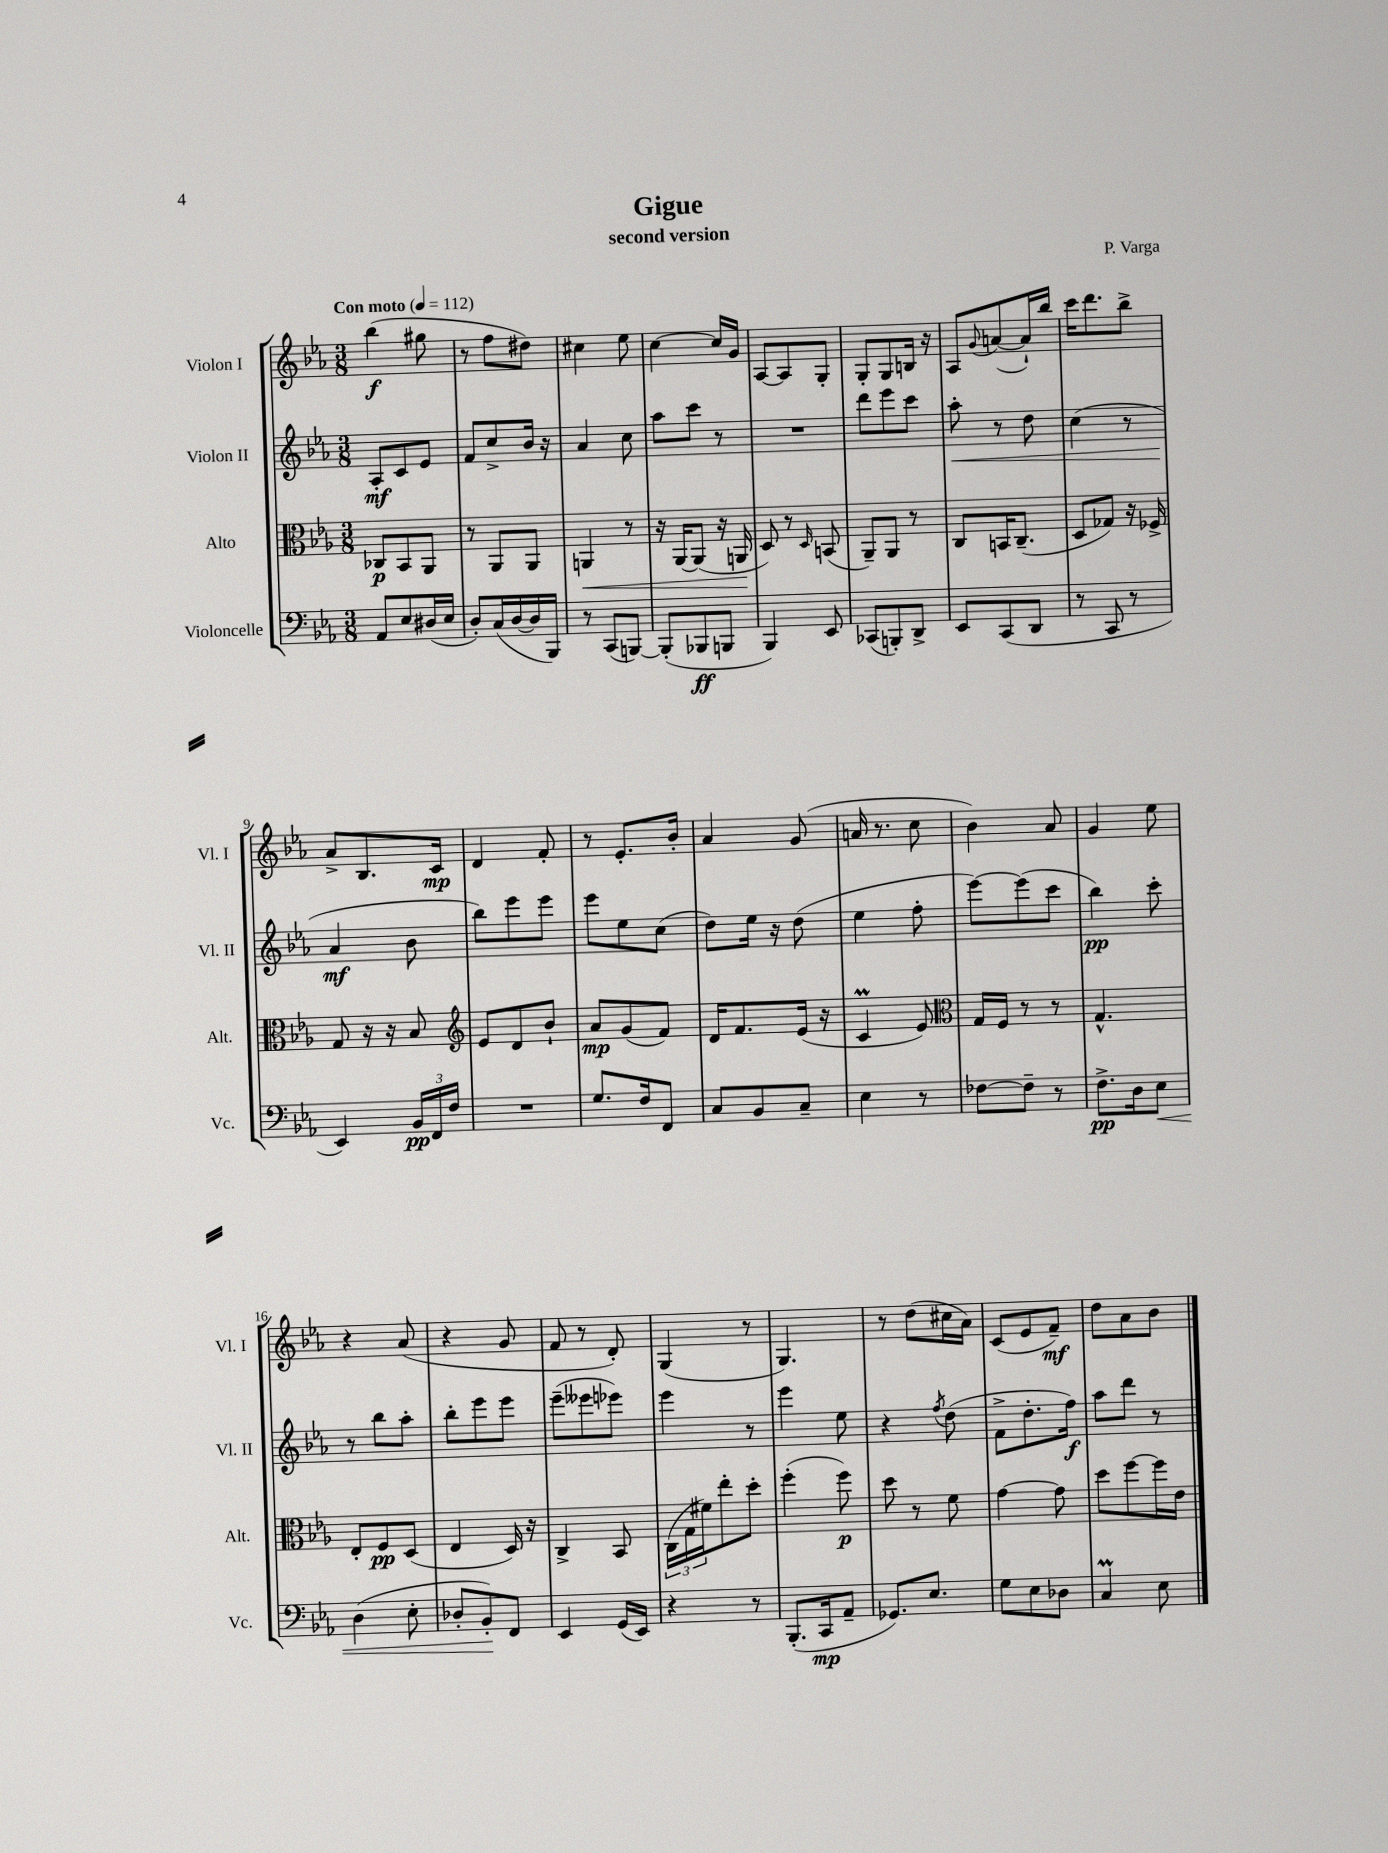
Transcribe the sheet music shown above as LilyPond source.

\header { title = "Gigue" composer = "P. Varga" subtitle = "second version" }
<<
\new StaffGroup <<
\new Staff = "s0" \with { instrumentName = "Violon I" shortInstrumentName = "Vl. I" } {
    \clef treble \key ees \major \numericTimeSignature \time 3/8 \tempo "Con moto" 4 = 112
    bes''4\f( gis''8 |
    r8 f''8 dis''8) |
    cis''4 ees''8 |
    c''4~ c''16 g'16 |
    aes8~ aes8 g8-. |
    g8-. g8 b16 r16 |
    aes8 \appoggiatura { g'8 } a'8~( a'16-!) bes''16 |
    c'''16 d'''8. bes''8-> |
    aes'8-> bes8. c'16\mp |
    d'4 f'8-. |
    r8 ees'8.-. bes'16-. |
    aes'4 g'8( |
    a'16 r8. c''8 |
    bes'4) aes'8 |
    g'4 ees''8 |
    r4 aes'8( |
    r4 g'8 |
    f'8 r8 d'8-.) |
    g4( r8 |
    g4.) |
    r8 d''8( cis''16 aes'16) |
    c'8( ees'8 f'8--\mf) |
    d''8 aes'8 bes'8 \bar "|." |
}
\new Staff = "s1" \with { instrumentName = "Violon II" shortInstrumentName = "Vl. II" } {
    \clef treble \key ees \major \numericTimeSignature \time 3/8
    aes8-.\mf c'8 ees'8 |
    f'8 c''8-> bes'16 r16 |
    aes'4 c''8 |
    aes''8 c'''8 r8 |
    R4. |
    d'''8 ees'''8 c'''8 |
    aes''8-.\< r8 d''8 |
    c''4( r8 |
    aes'4\mf\! bes'8 |
    bes''8) ees'''8 ees'''8 |
    ees'''8 ees''8 c''8( |
    d''8) ees''16 r16 d''8( |
    ees''4 f''8-. |
    ees'''8~) ees'''8( c'''8 |
    bes''4\pp) c'''8-. |
    r8 bes''8 aes''8-. |
    bes''8-. ees'''8 ees'''8 |
    ees'''8--( eeses'''8 ees'''8) |
    ees'''4 r8 |
    ees'''4 ees''8 |
    r4 \acciaccatura { f''8 } d''8( |
    f'8-> d''8.-. f''16\f) |
    aes''8 d'''8 r8 \bar "|." |
}
\new Staff = "s2" \with { instrumentName = "Alto" shortInstrumentName = "Alt." } {
    \clef alto \key ees \major \numericTimeSignature \time 3/8
    ces8\p bes,8 aes,8 |
    r8 aes,8 aes,8 |
    a,4\< r8 |
    r16 aes,16~ aes,8( r16 a,16\! |
    d8) r8 \grace { d16 } b,8( |
    aes,8--) aes,8 r8 |
    c8 b,16 c8.--( |
    d8 ges8) r16 fes16-> |
    g8 r16 r16 bes8 |
    \clef treble ees'8 d'8 bes'8-! |
    aes'8\mp g'8( f'8) |
    d'16 f'8. ees'16( r16 |
    c'4\prall ees'8) |
    \clef alto g16 f16 r8 r8 |
    g4.-^ |
    ees8-. f8\pp d8( |
    ees4 d16) r16 |
    c4-> bes,8 |
    \tuplet 3/2 { c16( g16 fis'16) } ees''8-. d''8-. |
    f''4-.( f''8\p) |
    d''8 r8 f'8 |
    g'4~ g'8 |
    d''8 f''8~ f''16 ees'16 \bar "|." |
}
\new Staff = "s3" \with { instrumentName = "Violoncelle" shortInstrumentName = "Vc." } {
    \clef bass \key ees \major \numericTimeSignature \time 3/8
    aes,8 ees8 dis16( ees16 |
    d8-.) c16( d16~ d16 bes,,16) |
    r8 c,8( b,,8~) |
    b,,8-.( bes,,8\ff b,,8 |
    bes,,4) ees,8 |
    ces,8( b,,8-.) d,8-> |
    ees,8 c,8( d,8 |
    r8 c,8 r8 |
    ees,4) \tuplet 3/2 { bes,16\pp f,16 f16 } |
    R4. |
    g8. f16 f,8 |
    c8 bes,8 c8-- |
    ees4 r8 |
    fes8~ fes8-- r8 |
    f8.->\pp d16 ees8\< |
    d4( ees8-. |
    des8-. bes,8-.\!) f,8 |
    ees,4 g,16( ees,16) |
    r4 r8 |
    bes,,8.-.( c,16\mp aes,8-- |
    ges,8.) ees8. |
    g8 ees8 des8 |
    c4\prall ees8 \bar "|." |
}
>>
>>
